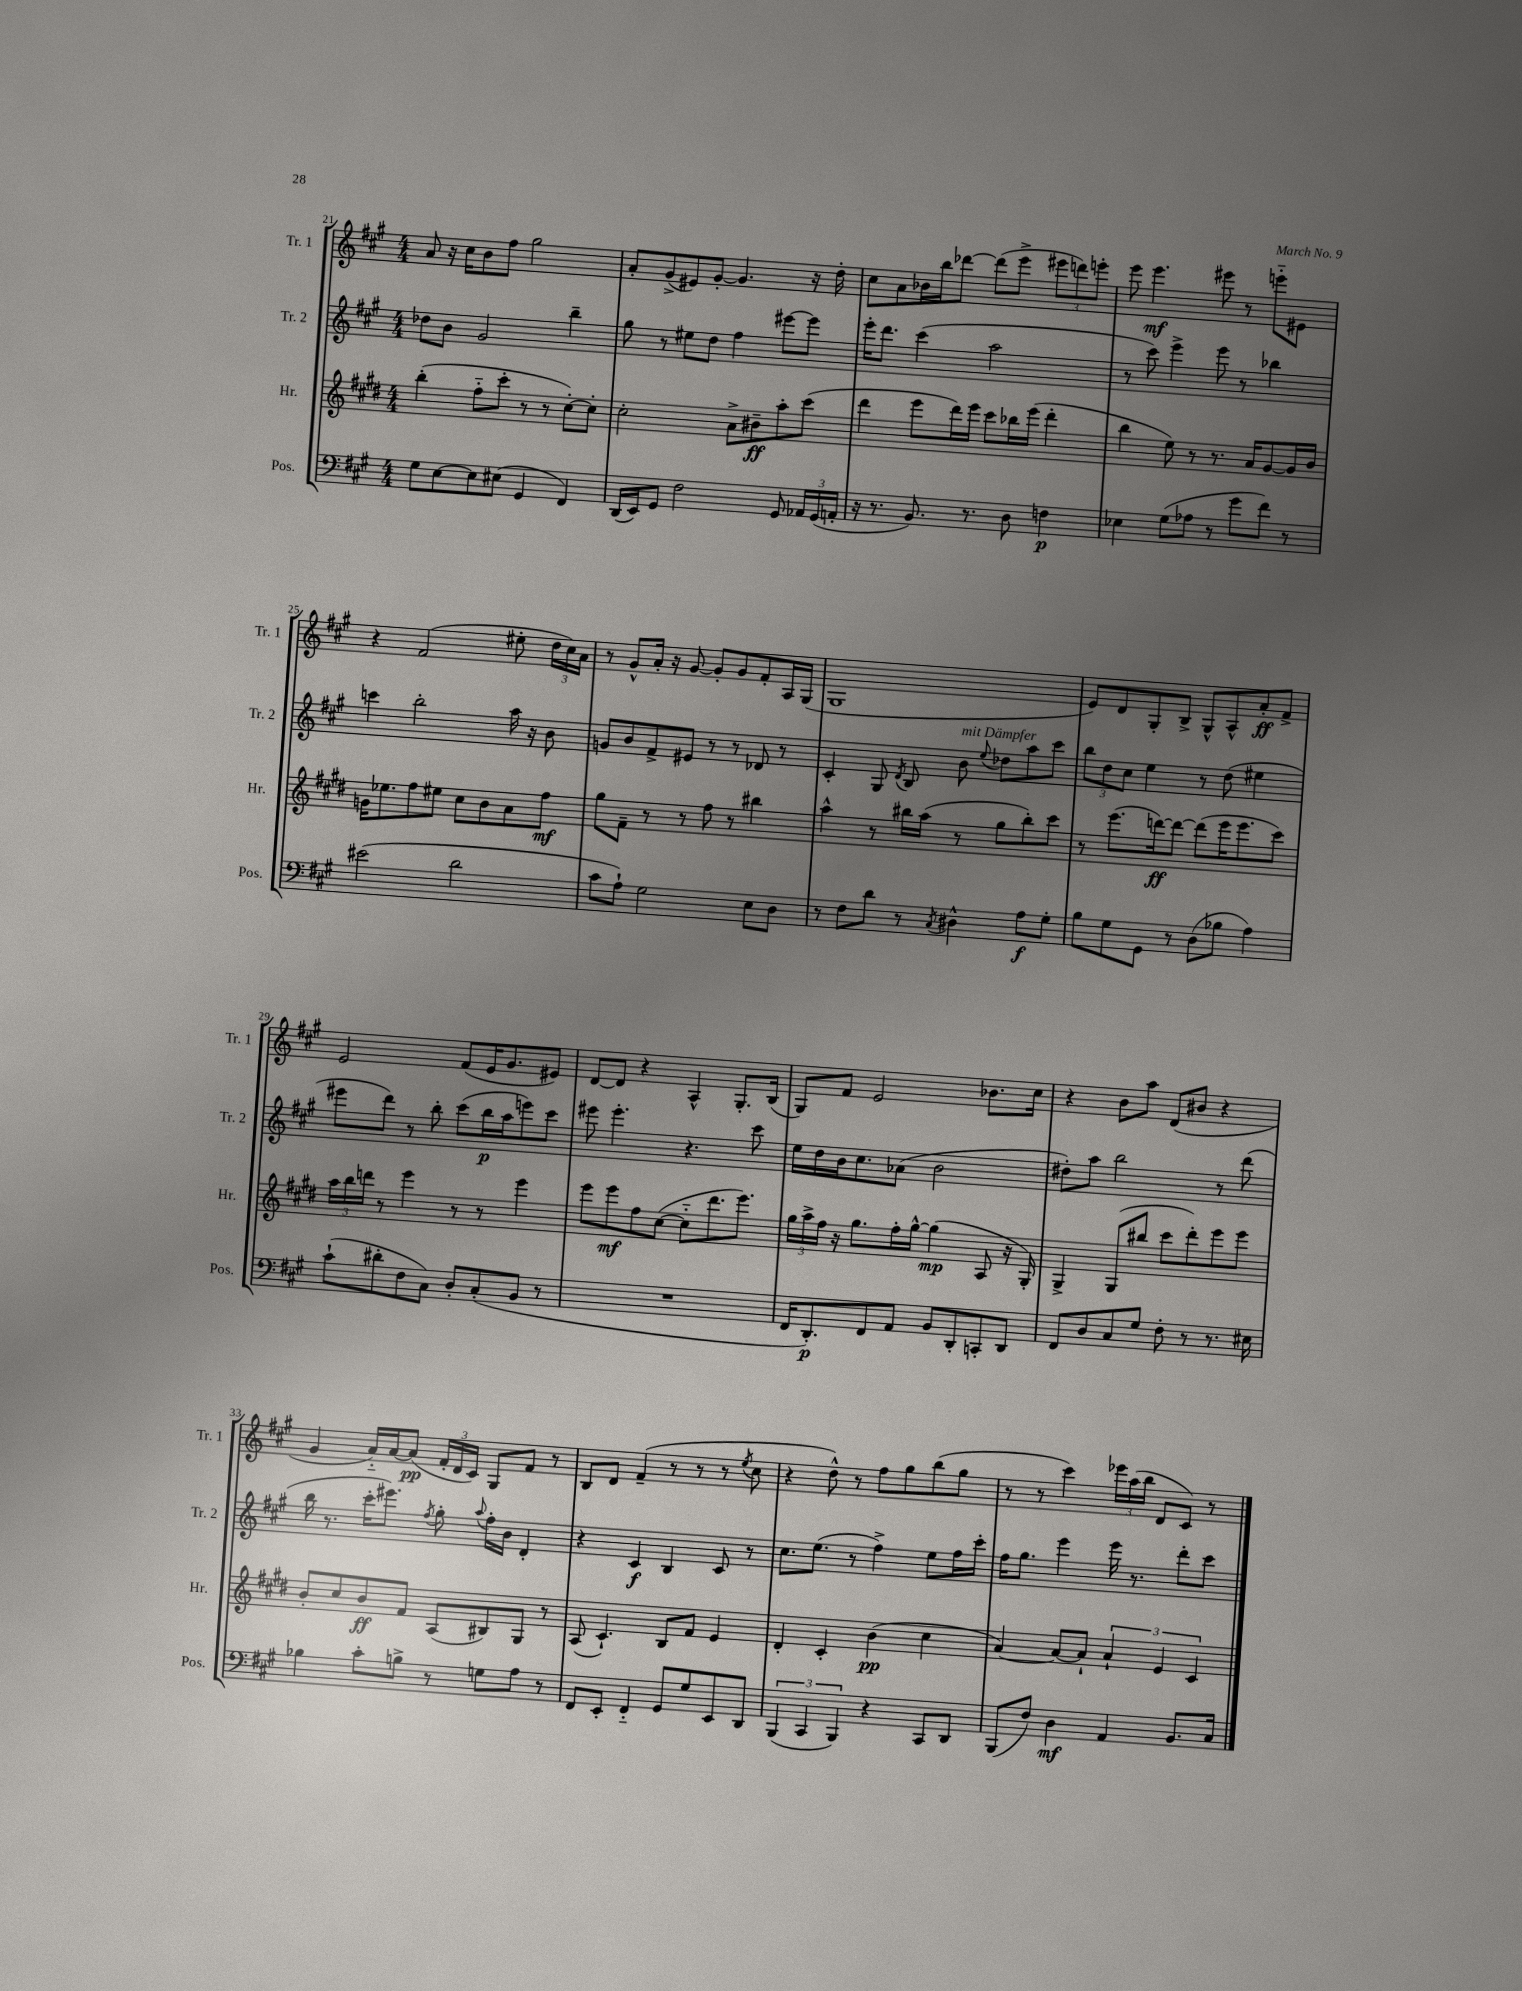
<<
\new StaffGroup <<
\new Staff = "s0" \with { instrumentName = "Tr. 1" shortInstrumentName = "Tr. 1" } {
    \clef treble \key a \major \numericTimeSignature \time 4/4
    \autoBeamOff a'8 r16 cis''16[ b'8 fis''8] gis''2 |
    a'8[-. gis'8->( eis'8) gis'8]~-. gis'4. r16 d''16-. |
    cis''8[ a'8 bes'16 b''16 des'''8]~ des'''8[( e'''8]-> \tuplet 3/2 { eis'''8[ d'''8) e'''8]-. } |
    e'''8 e'''4.\mf eis'''8 r8 e'''8[-_ eis'8] |
    r4 fis'2( eis''8-. \tuplet 3/2 { d''16[ cis''16) a'16] } |
    r8 gis'8[-^ a'16]-. r16 gis'8~ gis'8[-. gis'8 fis'8-. a16 gis16]( |
    gis1 |
    e'8[) d'8 gis8-. b8]-> gis8[-^ a8-^ a'8-.\ff fis'8]-> |
    e'2 fis'8[( e'16 gis'8. eis'8]) |
    d'8[~ d'8] r4 a4-^ gis8.[-. b16]( |
    gis8[) fis'8] e'2 bes'8.[ cis''16] |
    r4 b'8[ a''8] d'8[( bis'8] r4 |
    gis'4 a'16[-_) a'16~ a'8]\pp( \tuplet 3/2 { fis'16[-. d'16 cis'16]) } gis8[ fis'8] r8 |
    b8[ d'8] fis'4--( r8 r8 r8 \acciaccatura { e''8 } cis''8 |
    r4 d''8-^) r8 fis''8[ gis''8 b''8( gis''8] |
    r8 r8 cis'''4) \tuplet 3/2 { ees'''16[ a''16( b''16] } d'8[ cis'8]) r8 \bar "|." |
}
\new Staff = "s1" \with { instrumentName = "Tr. 2" shortInstrumentName = "Tr. 2" } {
    \clef treble \key a \major \numericTimeSignature \time 4/4
    \autoBeamOff des''8[ b'8] gis'2 b''4-- |
    gis''8 r8 eis''8[ d''8] fis''4 eis'''8[~ eis'''8] |
    e'''16[-. d'''8.] cis'''4( a''2 |
    r8 cis'''8) e'''4-> e'''8 r8 bes''4 |
    c'''4 b''2-. a''16 r16 b'8 |
    g'8[ b'8 fis'8-> eis'8] r8 r8 des'8 r8 |
    cis'4-. gis8 \acciaccatura { d'8 } b8 b'8^\markup { \italic "mit Dämpfer" } \appoggiatura { e''8 } des''8[ a''8 cis'''8] |
    \tuplet 3/2 { b''8[ d''8 cis''8] } e''4 r8 d''8( eis''4 |
    eis'''8[ d'''8]) r8 b''8-. cis'''8[( b''16\p a''16 e'''8) cis'''8] |
    eis'''8 eis'''4.-. r4. cis'''8 |
    e''16[ d''16 b'16 cis''8. aes'8]( b'2 |
    dis''8[-.) a''8] b''2 r8 d'''8( |
    b''16 r8. cis'''16[-. eis'''8.]) \acciaccatura { fis''8 } gis''8-. \appoggiatura { a''8 } fis''16[-. b'16] d'4-. |
    r4 cis'4\f b4 cis'8 r8 |
    cis''8.[ e''8.]( r8 fis''4->) e''8[ fis''16 cis'''16]-. |
    fis''16[ gis''8.] e'''4 e'''16 r8. d'''8[-. cis'''8] \bar "|." |
}
\new Staff = "s2" \with { instrumentName = "Hr." shortInstrumentName = "Hr." } {
    \clef treble \key e \major \numericTimeSignature \time 4/4
    \autoBeamOff b''4-.( fis''8[-_ cis'''8]-. r8 r8 cis''8[~-.) cis''8]-. |
    cis''2-. a'8[-> bis'8--\ff a''8-. cis'''8]( |
    dis'''4 e'''8[ dis'''16) e'''16] cis'''8[ bes''16 e'''16]( dis'''4-. |
    b''4 e''8) r8 r8. a'16[ gis'8~ gis'16 b'16] |
    g'16[ ees''8. fis''8 eis''8] cis''8[ b'8 a'8 fis''8]\mf |
    gis''8[ fis'8]-- r8 r8 fis''8 r8 bis''4 |
    a''4-^ r8 bis''16[ a''16]( r8 gis''8[ bis''8-.) cis'''8] |
    r8 e'''8.[( d'''16~\ff) d'''8]~ d'''8[( e'''16 e'''8. cis'''8]) |
    \tuplet 3/2 { a''16[ b''16 d'''16] } r8 e'''4 r8 r8 e'''4 |
    e'''8[ e'''8\mf fis''8 cis''8]~( cis''8[-_ dis'''8. e'''8.]) |
    \tuplet 3/2 { gis''16[ a''16-> fis''16] } r16 gis''8.[ fis''16-. gis''16]~-^ gis''4\mp( a8 r16 gis16-.) |
    gis4-> gis8[( bis''8] cis'''8[ dis'''8-.) e'''8 e'''8] |
    b'8[-. cis''8 b'8\ff fis'8] a8[( bis8) gis8] r8 |
    a8( cis'4.-!) b8[ fis'8] e'4 |
    dis'4-. cis'4-. b'4\pp( cis''4 |
    a'4~) a'8[~ a'8]-! \tuplet 3/2 { a'4-! e'4 cis'4 } \bar "|." |
}
\new Staff = "s3" \with { instrumentName = "Pos." shortInstrumentName = "Pos." } {
    \clef bass \key a \major \numericTimeSignature \time 4/4
    \autoBeamOff gis8[ e8~ e8 eis8]( gis,4 fis,4) |
    d,16[( e,16) gis,8] fis2 gis,8 \tuplet 3/2 { aes,16[ gis,16( a,16]-. } |
    r16 r8. b,8.) r8. d8 f4\p |
    ees4 gis8[( aes8] r8 gis'8[ fis'8]) r8 |
    eis'2( d'2 |
    cis'8[ a8]-!) gis2 e8[ d8] |
    r8 fis8[ d'8] r8 \acciaccatura { cis8 } dis4-^ a8[\f gis8]-. |
    b8[ gis8 gis,8] r8 d8[( bes8] a4) |
    cis'8[-!( dis'8-. fis8 cis8]) d8[-. cis8-.( b,8] r8 |
    R1 |
    fis,16[ d,8.-.\p) fis,8 a,8] b,8[ d,8-. c,8-. d,8] |
    fis,8[ d8 cis8 gis8] fis8-. r8 r8. eis16 |
    bes4 cis'8[-. b8]-> r8 g8[ a8] r8 |
    fis,8[ e,8]-. fis,4-_ gis,8[ gis8 e,8 d,8] |
    \tuplet 3/2 { b,,4( cis,4 b,,4) } r4 cis,8[ d,8] |
    b,,8[( fis8]) d4\mf a,4 b,8.[ cis16] \bar "|." |
}
>>
>>
\layout { \context { \Score currentBarNumber = #21 } }
